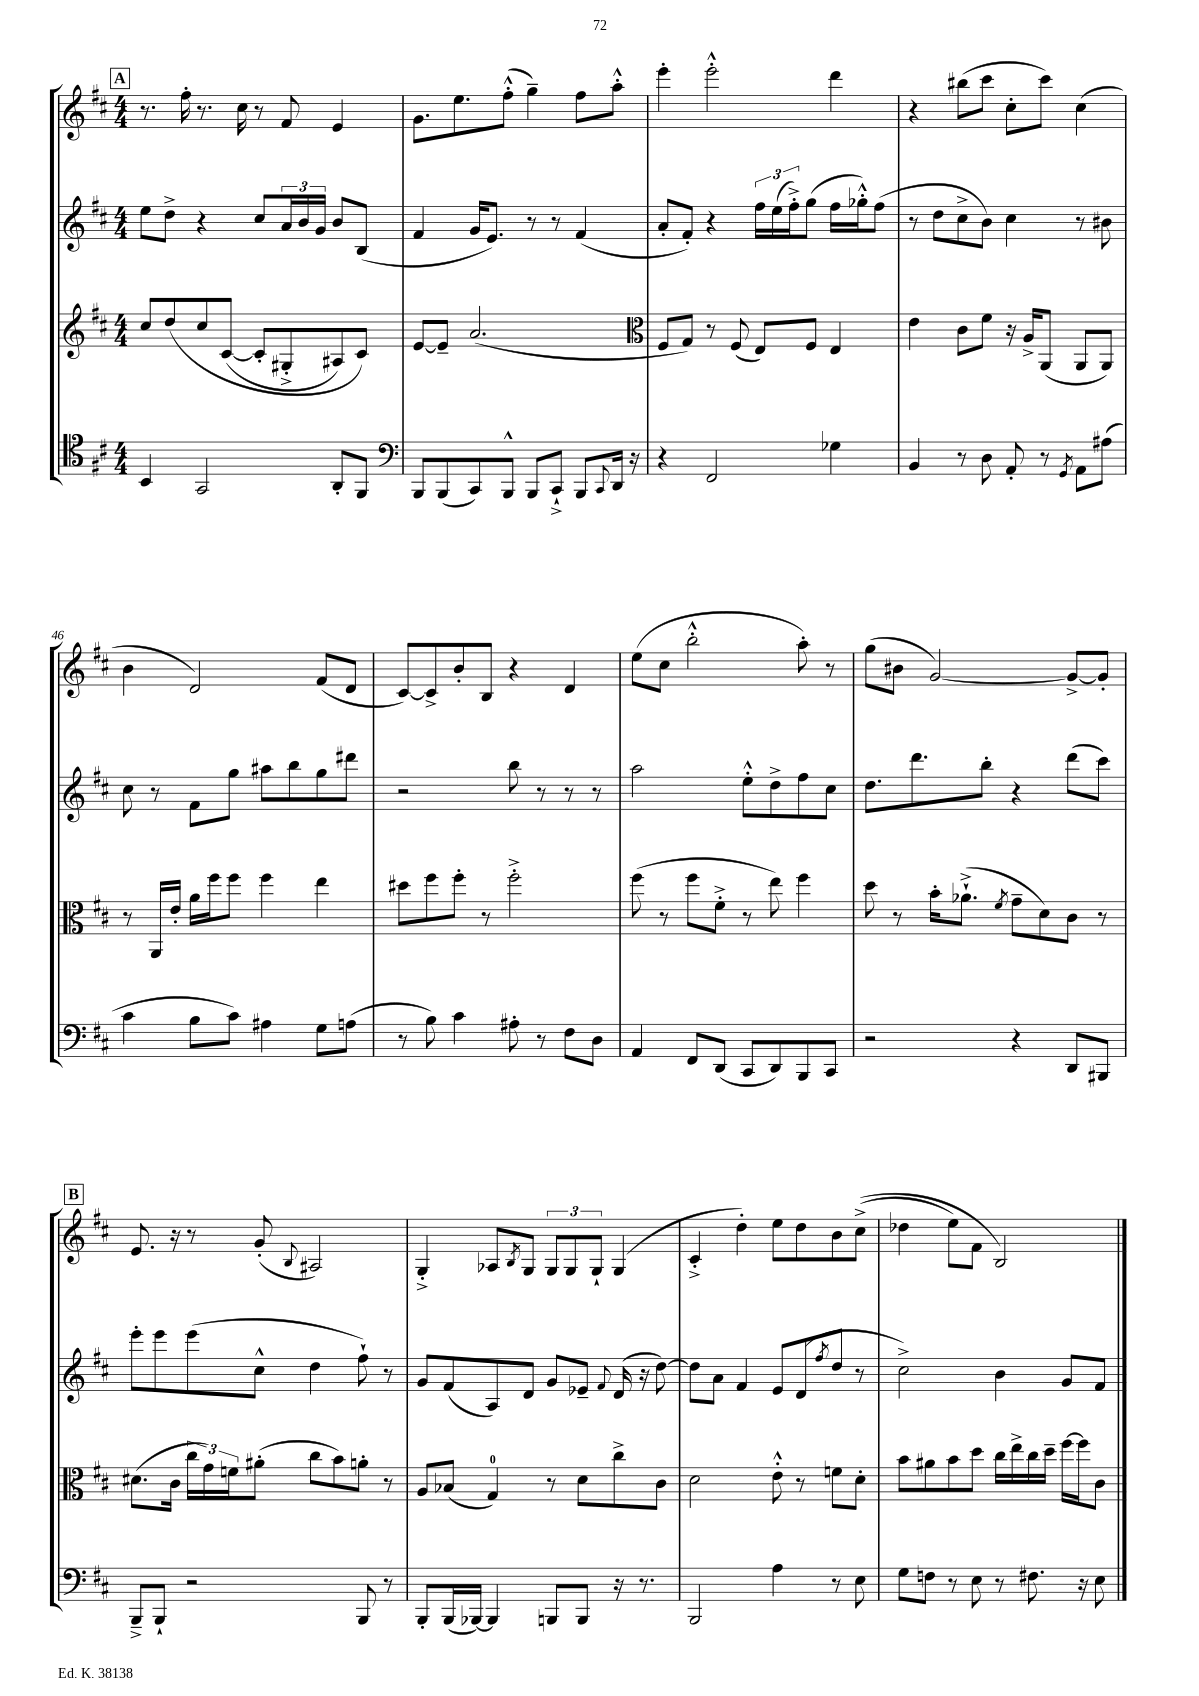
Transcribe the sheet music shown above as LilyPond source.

<<
\new StaffGroup <<
\new Staff = "s0" {
    \clef treble \key d \major \numericTimeSignature \time 4/4
    \mark \markup { \box "A" } r8. fis''16-. r8. cis''16 r8 fis'8 e'4 |
    g'8. e''8. fis''8-.-^( g''4--) fis''8 a''8-.-^ |
    e'''4-. e'''2-.-^ d'''4 |
    r4 bis''8( cis'''8 cis''8-. cis'''8) cis''4( |
    b'4 d'2) fis'8( d'8 |
    cis'8~) cis'8-> b'8-. b8 r4 d'4 |
    e''8( cis''8 b''2-.-^ a''8-.) r8 |
    g''8( bis'8 g'2~) g'8~-> g'8-. |
    \mark \markup { \box "B" } e'8. r16 r8 g'8-.( \appoggiatura { b8 } ais2) |
    g4-.-> aes8 \acciaccatura { b8 } g8 \tuplet 3/2 { g8 g8 g8-! } g4( |
    cis'4-.-> d''4-.) e''8 d''8 b'8 cis''8->(\( |
    des''4 e''8) fis'8 b2\) \bar "|." |
}
\new Staff = "s1" {
    \clef treble \key d \major \numericTimeSignature \time 4/4
    \mark \markup { \box "A" } e''8 d''8-> r4 cis''8 \tuplet 3/2 { a'16 b'16 g'16 } b'8 b8( |
    fis'4 g'16 e'8.) r8 r8 fis'4( |
    a'8-. fis'8-.) r4 \tuplet 3/2 { fis''16 e''16( fis''16-.->) } g''8( fis''16 ges''16-.-^) fis''8( |
    r8 d''8 cis''8-> b'8) cis''4 r8 bis'8 |
    cis''8 r8 fis'8 g''8 ais''8 b''8 g''8 dis'''8 |
    r2 b''8 r8 r8 r8 |
    a''2 e''8-.-^ d''8-> fis''8 cis''8 |
    d''8. d'''8. b''8-. r4 d'''8( cis'''8) |
    \mark \markup { \box "B" } e'''8-. e'''8 e'''8( cis''8-^ d''4 fis''8-!) r8 |
    g'8 fis'8( a8) d'8 g'8 ees'8-- \appoggiatura { fis'8 } d'16( r16 d''8~) |
    d''8 a'8 fis'4 e'8 d'8( \acciaccatura { fis''8 } d''8 r8 |
    cis''2->) b'4 g'8 fis'8 \bar "|." |
}
\new Staff = "s2" {
    \clef treble \key d \major \numericTimeSignature \time 4/4
    \mark \markup { \box "A" } cis''8 d''8\( cis''8 cis'8~( cis'8-. gis8-.-> ais8) cis'8\) |
    e'8~ e'8-- a'2.( |
    \clef alto fis8 g8) r8 fis8( e8) fis8 e4 |
    e'4 cis'8 fis'8 r16 a16-> a,8( a,8 a,8) |
    r8 a,16 e'16-. a'16 fis''16 fis''8 fis''4 e''4 |
    dis''8 fis''8 fis''8-. r8 fis''2-.-> |
    fis''8( r8 fis''8 fis'8-.-> r8 e''8) fis''4 |
    d''8 r8 b'16-. aes'8.-!->( \acciaccatura { fis'8 } g'8-- d'8) cis'8 r8 |
    \mark \markup { \box "B" } dis'8.( cis'16 \tuplet 3/2 { cis''16 g'16) f'16 } ais'8-.( cis''8 b'8) a'8-. r8 |
    a8 bes8( g4-0) r8 d'8 cis''8-> cis'8 |
    d'2 e'8-.-^ r8 f'8 d'8-. |
    b'8 ais'8 b'8 d''8 cis''16 e''16-> cis''16 d''16-- fis''16~ fis''16 cis'8 \bar "|." |
}
\new Staff = "s3" {
    \clef tenor \key d \major \numericTimeSignature \time 4/4
    \mark \markup { \box "A" } b,4 g,2 a,8-. fis,8 |
    \clef bass b,,8 b,,8( cis,8) b,,8-^ b,,8 cis,8-!-> b,,8 \appoggiatura { cis,8 } d,16 r16 |
    r4 fis,2 ges4 |
    b,4 r8 d8 a,8-. r8 \acciaccatura { g,8 } a,8 ais8( |
    cis'4 b8 cis'8) ais4 g8 a8( |
    r8 b8) cis'4 ais8-. r8 fis8 d8 |
    a,4 fis,8 d,8( cis,8 d,8) b,,8 cis,8 |
    r2 r4 d,8 bis,,8 |
    \mark \markup { \box "B" } b,,8---> b,,8-! r2 b,,8 r8 |
    b,,8-. b,,16( bes,,16~) bes,,4 b,,8 b,,8 r16 r8. |
    b,,2 a4 r8 e8 |
    g8 f8 r8 e8 r8 fis8. r16 e8 \bar "|." |
}
>>
>>
\layout { \context { \Score currentBarNumber = #42 } }
